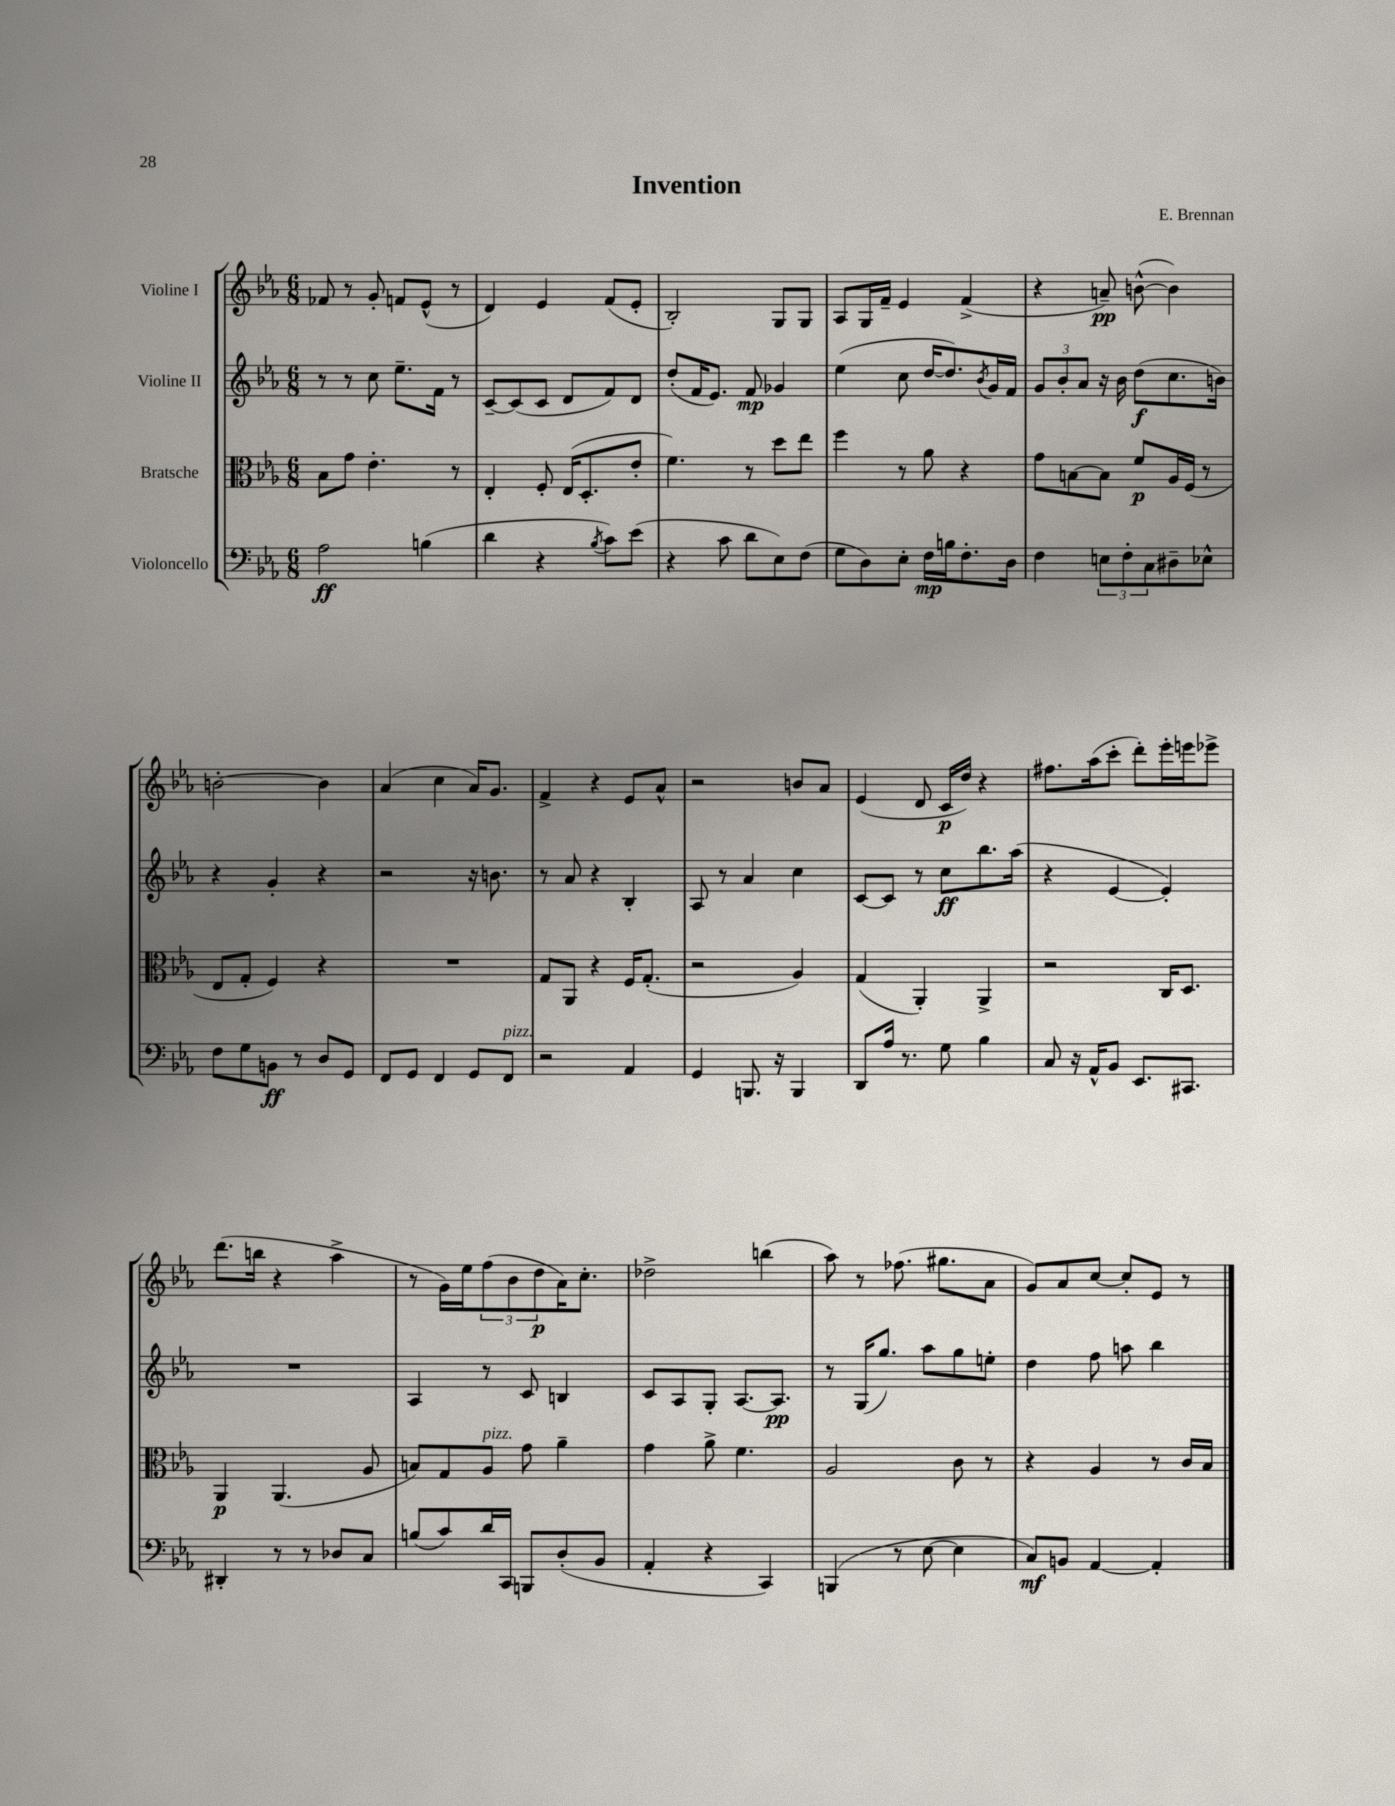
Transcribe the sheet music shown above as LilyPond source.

\header { title = "Invention" composer = "E. Brennan" }
<<
\new StaffGroup <<
\new Staff = "s0" \with { instrumentName = "Violine I" } {
    \clef treble \key ees \major \numericTimeSignature \time 6/8
    fes'8 r8 g'8-. f'8 ees'8-^( r8 |
    d'4) ees'4 f'8( ees'8-. |
    bes2-.) g8 g8 |
    aes8 g16 f'16-- ees'4 f'4->( |
    r4 a'8--\pp) b'8~-^( b'4) |
    b'2~-. b'4 |
    aes'4( c''4 aes'16) g'8. |
    f'4-> r4 ees'8 aes'8-^ |
    r2 b'8 aes'8 |
    ees'4( d'8 c'16\p d''16) r4 |
    fis''8. aes''16( c'''8-. d'''8-.) ees'''16-. e'''16 ees'''8-> |
    d'''8.( b''16 r4 aes''4-> |
    r8 g'16) ees''16 \tuplet 3/2 { f''8( bes'8 d''8\p } aes'16) c''8.-. |
    des''2-> b''4( |
    aes''8) r8 fes''8.( gis''8. aes'8 |
    g'8) aes'8 c''8~ c''8-. ees'8 r8 \bar "|." |
}
\new Staff = "s1" \with { instrumentName = "Violine II" } {
    \clef treble \key ees \major \numericTimeSignature \time 6/8
    r8 r8 c''8 ees''8.-- f'16 r8 |
    c'8~-- c'8( c'8 d'8 f'8) d'8 |
    d''8-.( f'16 ees'8.) f'8\mp ges'4 |
    ees''4( c''8 d''16~ d''8.) \acciaccatura { bes'8 } g'16 f'16 |
    \tuplet 3/2 { g'8 bes'8-. aes'8 } r16 bes'16 d''8\f( c''8. b'16) |
    r4 g'4-. r4 |
    r2 r16 b'8. |
    r8 aes'8 r4 bes4-. |
    aes8 r8 aes'4 c''4 |
    c'8~ c'8 r8 c''8\ff bes''8. aes''16( |
    r4 ees'4~ ees'4-.) |
    R2. |
    aes4 r8 c'8 b4 |
    c'8 aes8 g8-. aes8.~ aes8.\pp |
    r8 g16( g''8.) aes''8 g''8 e''8-. |
    d''4 f''8 a''8 bes''4 \bar "|." |
}
\new Staff = "s2" \with { instrumentName = "Bratsche" } {
    \clef alto \key ees \major \numericTimeSignature \time 6/8
    bes8 g'8 ees'4.-. r8 |
    ees4-. f8-. ees16( d8.-. ees'8-. |
    f'4.) r8 d''8 ees''8 |
    f''4 r8 aes'8 r4 |
    g'8 b8~ b8 f'8\p aes16 f16( r8 |
    ees8 g8-. f4) r4 |
    R2. |
    g8 aes,8 r4 f16 g8.-.( |
    r2 aes4) |
    g4( aes,4-.) aes,4-> |
    r2 c16 d8. |
    aes,4\p aes,4.( aes8 |
    b8) g8 aes8^\markup { \italic "pizz." } g'8 aes'4-- |
    g'4 aes'8-> f'4. |
    aes2 c'8 r8 |
    r4 aes4 r8 c'16 bes16 \bar "|." |
}
\new Staff = "s3" \with { instrumentName = "Violoncello" } {
    \clef bass \key ees \major \numericTimeSignature \time 6/8
    aes2\ff b4( |
    d'4 r4 \acciaccatura { bes8 } c'8) ees'8( |
    r4 c'8 d'8 ees8) f8( |
    g8 d8) ees8-. f16\mp b16 f8.-. d16 |
    f4 \tuplet 3/2 { e8 f8-. c8 } dis8-- ees8-^ |
    f8 g8 b,8\ff r8 d8 g,8 |
    f,8 g,8 f,4 g,8 f,8^\markup { \italic "pizz." } |
    r2 aes,4 |
    g,4 b,,8. r16 b,,4 |
    d,8 aes16 r8. g8 bes4 |
    c8 r16 aes,16-^ bes,8 ees,8. cis,8. |
    dis,4-. r8 r8 des8 c8 |
    b8( c'8) d'16 c,16 b,,8 d8-.( bes,8 |
    aes,4-. r4 c,4) |
    b,,4( r8 ees8~ ees4 |
    c8\mf) b,8 aes,4~ aes,4-. \bar "|." |
}
>>
>>
\layout { \context { \Score \remove "Bar_number_engraver" } }
